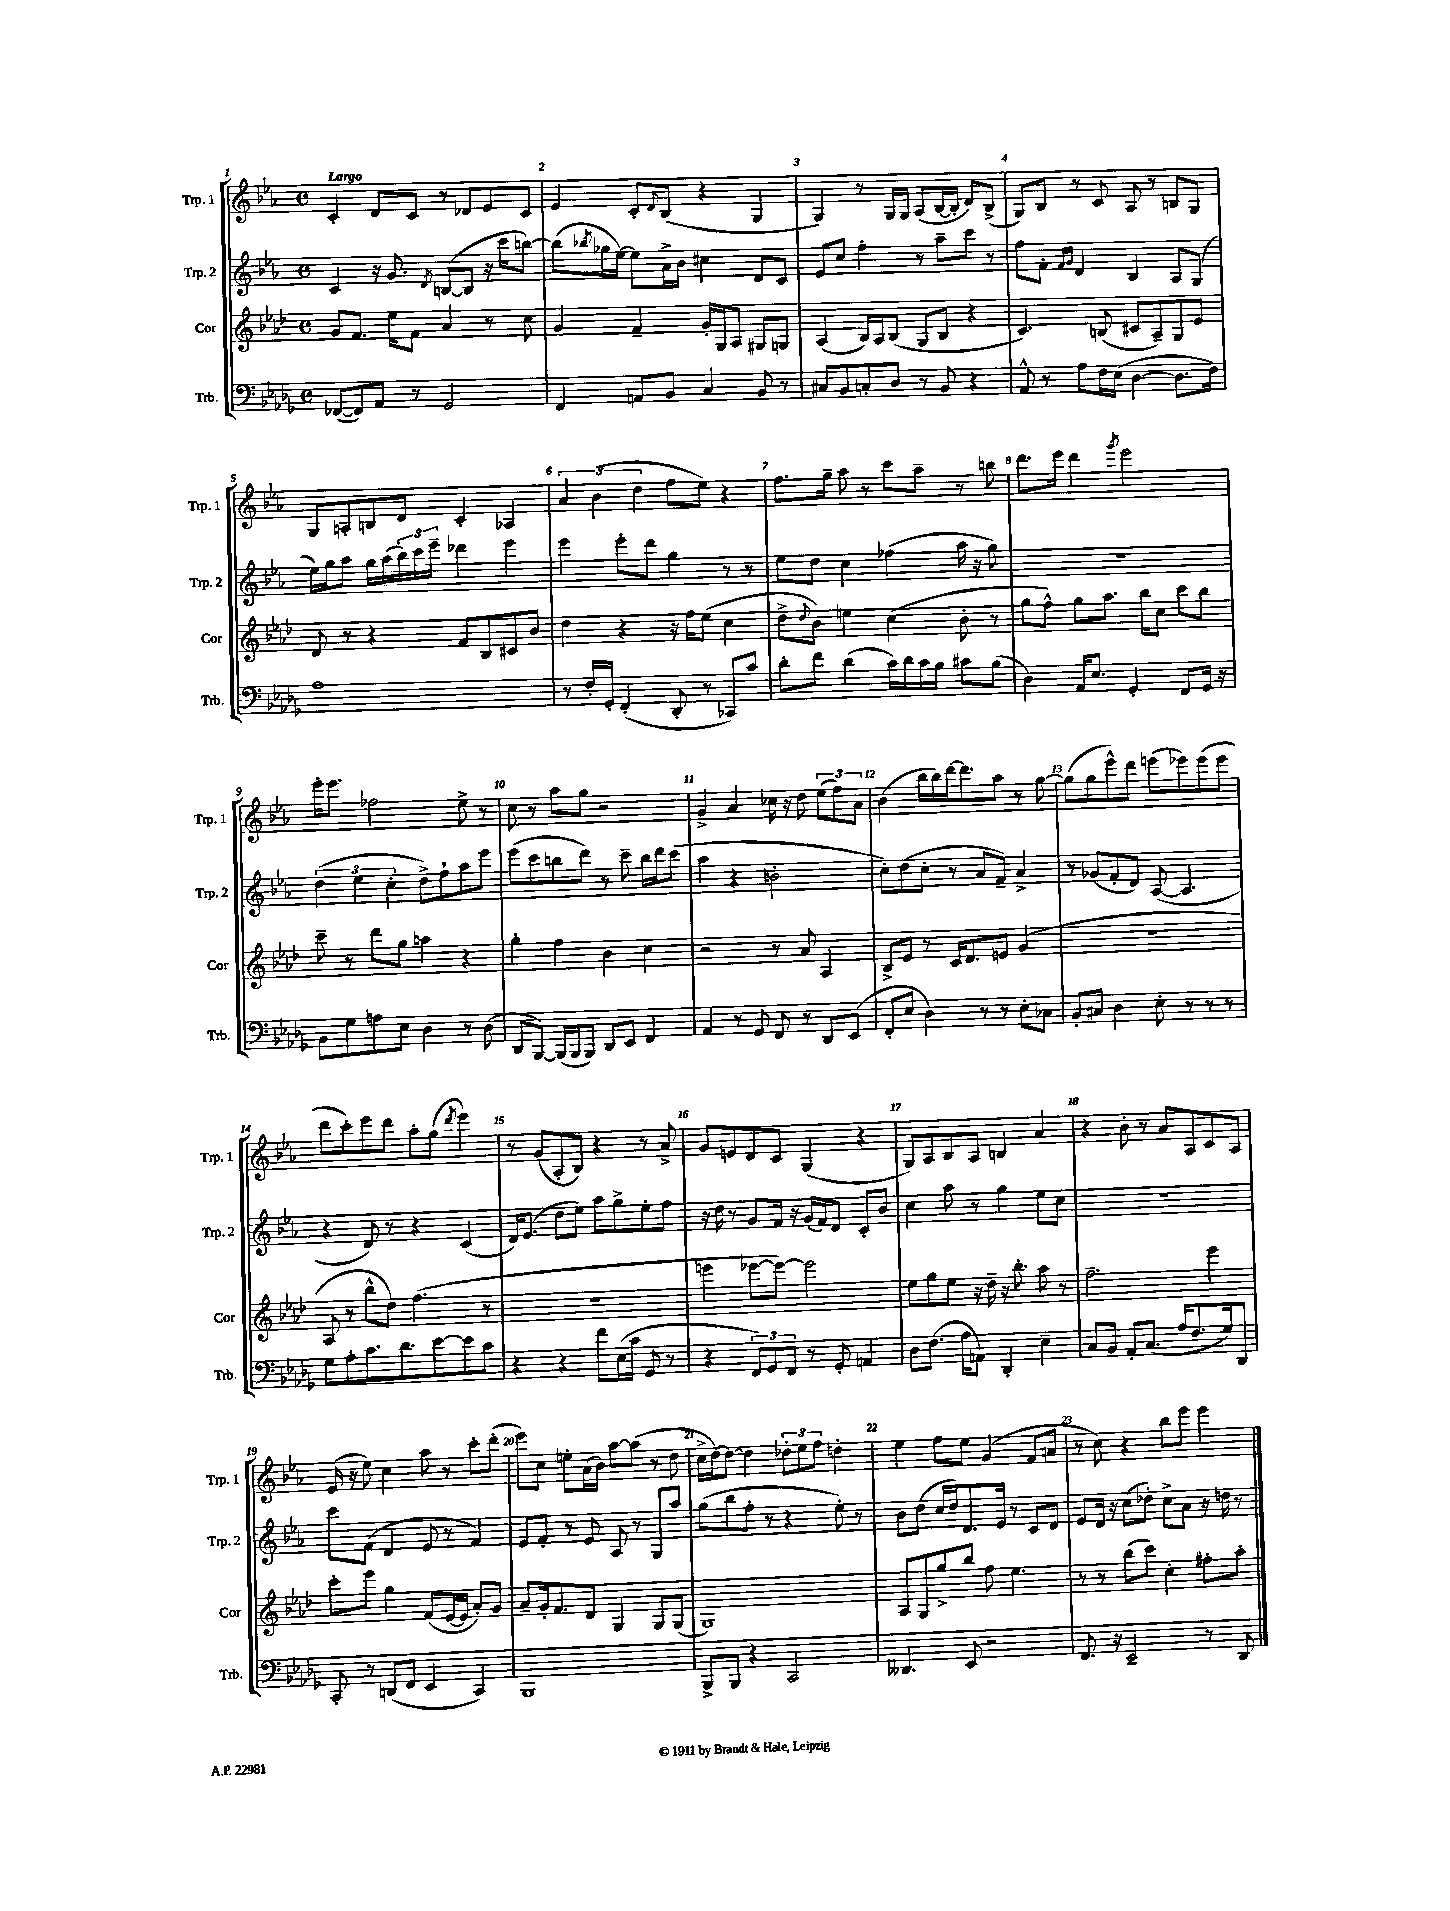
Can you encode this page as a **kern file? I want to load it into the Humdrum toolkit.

**kern	**kern	**kern	**kern
*staff4	*staff3	*staff2	*staff1
*clefF4	*clefG2	*clefG2	*clefG2
*k[b-e-a-d-g-]	*k[b-e-a-d-]	*k[b-e-a-]	*k[b-e-a-]
*M4/4	*M4/4	*M4/4	*M4/4
*met(c)	*met(c)	*met(c)	*met(c)
([8FF-	8g	4c	4c'
8FF-])	8.f	.	.
8AA-	.	16r	8d
.	16ee-	8.g	.
8r	8f	.	8c
.	.	8qd	.
2GG-	4a-	([8B	8r
.	.	8B]	8d-
.	8r	16r	8e-
.	.	16ccc	.
.	8cc	[8bb)	8c
=	=	=	=
4FF	4g	(8bb]	4e-
.	.	8qbb-	.
.	.	16gg-	.
.	.	[16ee-)	.
8AA	4f~	8ee-]	8c'
.	.	.	8qqd
8BB-	.	16a-^	(8B-
.	.	16b-	.
4C	16g'	4cc#	4r
.	16G	.	.
.	8A-	.	.
8BB-	8G#	8d	4G
8r	8G	8c	.
=	=	=	=
8C#	(4A-	8e-	4G)
8BB-	.	8cc	.
8C'	16B-)	4ff'	8r
.	16A-	.	.
8D-	(8B-	.	16G
.	.	.	16G
8r	8G	8r	(8A-
8BB-	8B-	8aa-~	[16B-
.	.	.	16B-']
4r	4r	8ccc	8d)
.	.	8r	(8B-^
=	=	=	=
8AA-^^	4.c)	8ff	8G)
8r	.	8f'	8B-
.	.	16qqf	.
.	.	16qqg	.
8A-	.	4d	8r
16F	(8B	.	8c
(16E-	.	.	.
[4D-	8c#	4B-	8A-
.	8A-~)	.	8r
8.D-]	8G	8A-	8B
.	8e-	(8G	8G
16F)	.	.	.
=	=	=	=
1A-	8d-	16ee-)	8G
.	.	16gg	.
.	8r	8aa-	8A'
.	4r	16gg	8B
.	.	(16aa-	.
.	.	24bb-)	8d
.	.	24ccc	.
.	.	24eee-~	.
.	8f	4ddd-	4c'
.	8B-	.	.
.	8c#	4eee-	4A-
.	8b-	.	.
=	=	=	=
8r	4dd-	4eee-	6a-
16F'	.	.	.
.	.	.	(6b-
16GG-'	.	.	.
(4FF'	4r	8eee-'	.
.	.	.	6dd
.	.	8ddd	.
8DD-'	16r	4gg	8ff
.	16ff	.	.
8r	(8ee-	.	8ee-)
8CC-)	4cc	8r	4r
8c	.	8r	.
=	=	=	=
8d-'	8dd-^	8ee-	8.ff
.	8qqdd-	.	.
8f	8b-)	8dd	.
.	.	.	16gg~
(4d-	4ee	4cc	8aa-
.	.	.	8r
16c)	(4cc	(4ff-	8ccc
16d-	.	.	.
16c	.	.	8aa-~
16B-	.	.	.
8c#	8b-'	16aa-	8r
.	.	16r	.
(8B-	8r	8gg)	8bb
=	=	=	=
4D-)	8gg	1r	8.ddd
.	8ff^^)	.	.
.	.	.	16eee-
16AA-	8gg	.	4ddd
8.E-	.	.	.
.	8.aa-	.	.
.	.	.	8qggg
4GG-'	.	.	2eee-
.	16bb-	.	.
.	8cc	.	.
8FF	8ccc	.	.
16GG-	8bb-	.	.
16r	.	.	.
=	=	=	=
8BB-	8ccc~	(6dd	16eee-'
.	.	.	8.eee-
8G-	8r	.	.
.	.	6ee-	.
8A	8ddd-	.	2ff-
.	.	6cc'	.
8E-	8gg	.	.
4D-	4aa	8dd^)	.
.	.	8ff`	.
8r	4r	8aa-	8ee-^
(8D-	.	8eee-	8r
=	=	=	=
8DD-	4gg'	(8eee-	8cc
[8BBB-)	.	8ccc	8r
(16BBB-]	4ff	8bb	8aa-
16BBB-	.	.	.
8BBB-)	.	8ddd)	8gg
8DD-	4b-	8r	2r
8EE-	.	8ccc~	.
4FF	4cc	16bb	.
.	.	16ddd	.
.	.	(8ccc	.
=	=	=	=
4AA-	2r	4aa-	4g^
8r	.	4r	4a-
8GG-	.	.	.
8FF	8r	2b'	16cc-
.	.	.	16r
8r	8a-	.	8dd
8DD-	4A-	.	(12ee-
.	.	.	12ff)
(8EE-	.	.	.
.	.	.	12a-
=	=	=	=
8FF'	8B-^	8cc')	(4b-
8E-	8e-	(8dd	.
4D-)	8r	8cc'	16bb-
.	.	.	16bb-)
.	16c	8r	[16ddd
.	8.d-	.	8.ddd]
8r	.	8a-	.
8r	8e	8f~)	8aa-
8E-'	(4g	4a-^	8r
8C-	.	.	[8gg
=	=	=	=
8BB-'	1r	8r	(8gg]
8C#	.	(8g-	8gg
4D-	.	8f'	8eee-^^)
.	.	8d)	8ddd
8E-'	.	([8A-	(8eee
8r	.	4.A-]	8eee-)
8r	.	.	(8eee-
8r	.	.	8eee-
=	=	=	=
8G-	8A-	4r	8ddd
8A-'	8r	.	8ccc')
8.c	8bb-^^	8d)	8eee-
.	8dd-)	8r	8ddd
8.d-	.	.	.
.	(4.ff	4r	8aa-'
[8e-	.	.	(8gg
.	.	.	8qddd
8e-]	.	(4c	4eee-)
8c	8r	.	.
=	=	=	=
4r	1r	16d)	8r
.	.	(8.e-	.
.	.	.	(8g
4r	.	8dd	8A-'
.	.	8ee-)	8B-)
8f	.	8aa-	4r
(16E-	.	8gg^	.
16c	.	.	.
8GG-	.	8ee-'	8r
8r	.	8ff	8a-^
=	=	=	=
4r	4eee	16r	8g
.	.	16dd	.
.	.	8r	8e
12FF)	[8eee-	8g	8d
12GG-	.	.	.
.	8eee-_)	16f	8c
12FF	.	.	.
.	.	16r	.
8r	2eee-]	(16g	(4G
.	.	16f)	.
8GG-'	.	8d	.
4AA	.	8c'	4r
.	.	8b-	.
=	=	=	=
8D-	8ee-	4cc	8G)
(8.F	8gg	.	8A-
.	8ee-	8aa-	8B-
16A-	.	.	.
8AA)	16r	8r	8A-
.	16dd-~	.	.
4DD-'	16r	4gg	4B
.	8.bb-'	.	.
4E-~	8aa-	8ee-	4a-
.	8r	8cc	.
=	=	=	=
8C	2.ff~	1r	4r
8BB-	.	.	.
8AA-'	.	.	8b-'
(8.C	.	.	8r
.	.	.	8a-
16A-	.	.	.
8.F	.	.	8A-
.	4eee-	.	8c
16G-)	.	.	.
8DD-	.	.	8A-
=	=	=	=
8CC'	8ccc'	8ccc	(16e-
.	.	.	16r
8r	8eee-	(8f	8ee-)
(8DD	4gg	4d	4cc
8FF	.	.	.
4EE-	(8f	8e-	8aa-
.	[16e-	8r	8r
.	16e-]	.	.
4CC)	8a-')	4f)	8ccc'
.	8g	.	(8ddd'
=	=	=	=
1BBB-	8a-~	8e-	8eee-)
.	16g'	8f'	8cc
.	8.f	.	.
.	.	8r	8ee'
.	8d-	8e-	(16a-
.	.	.	16b-)
.	4G	8A-	[8aa-
.	.	8r	(8aa-]
.	8G	8G	8r
.	(8G	8aa-	8dd
=	=	=	=
8BBB-^	1G)	(8gg	16cc^
.	.	.	[16dd)
8BBB-	.	8bb-	8dd_
4r	.	8ff'	4dd]
.	.	8r	.
2CC	.	4r	12dd-'
.	.	.	12ee-
.	.	.	12ff
.	.	8ee-')	4dd'
.	.	8r	.
=	=	=	=
4.DD--	8A-	8b-	4ee-
.	8G	(8dd	.
.	8gg^	16cc	8ff
.	.	16dd)	.
8EE-	8bb-	8.d	8ee-
2r	8ff	.	(4g
.	.	16e-	.
.	4.ee-	8r	.
.	.	8c	8f
.	.	8d	8a
=	=	=	=
8.FF	8r	8e-	8r
.	8r	16d	8cc)
16r	.	16r	.
2EE-~	(8bb-	(8cc	4r
.	8ccc)	8dd-')	.
.	4cc'	8cc^	8bb-
.	.	8a-	8eee-
8r	8ff#'	16r	4eee-
.	.	16dd	.
8DD-	8aa-'	8r	.
==	==	==	==
*-	*-	*-	*-
